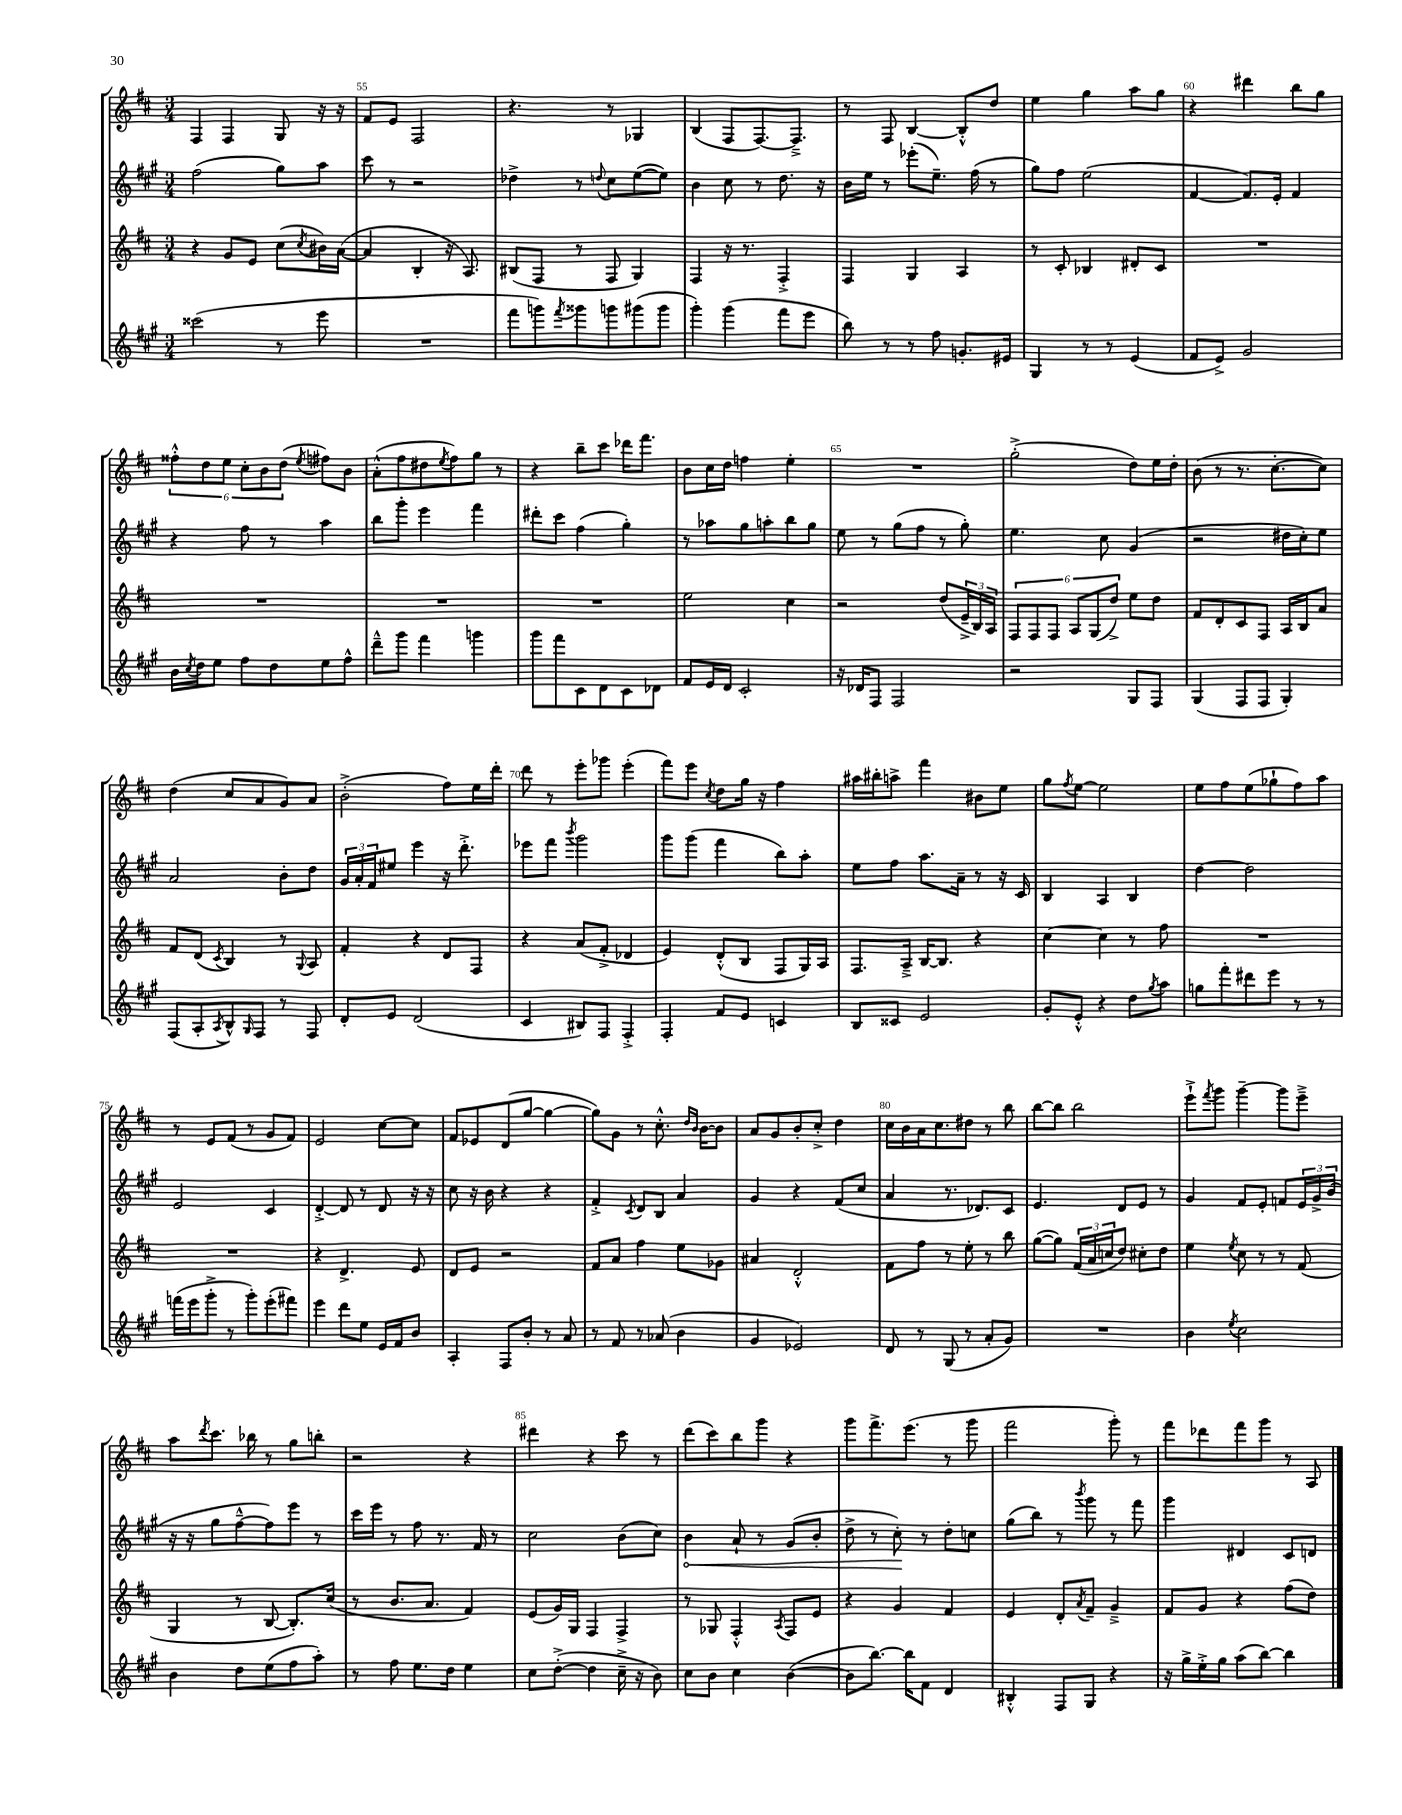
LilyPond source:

<<
\new StaffGroup <<
\new Staff = "s0" {
    \clef treble \key d \major \numericTimeSignature \time 3/4
    fis4 fis4 g8 r16 r16 |
    fis'8 e'8 fis2 |
    r4. r8 ges4 |
    b4( fis8 fis8.~) fis8.---> |
    r8 fis8 b4~ b8-.-^ d''8 |
    e''4 g''4 a''8 g''8 |
    r4 dis'''4 b''8 g''8 |
    \tuplet 6/4 { fisis''8-.-^ d''8 e''8 cis''8-. b'8 d''8( } \acciaccatura { e''8 } fis''8) b'8 |
    a'8-.-^( fis''8 dis''8 \acciaccatura { e''8 } fis''8) g''8 r8 |
    r4 b''8-- cis'''8 des'''16 fis'''8. |
    b'8 cis''16 d''16 f''4 e''4-. |
    R2. |
    g''2-.->( d''8) e''16 d''16-. |
    b'8( r8 r8. cis''8.~-. cis''8) |
    d''4( cis''8 a'8 g'8) a'8 |
    b'2-.->( fis''8) e''16 d'''16-. |
    d'''8 r8 e'''8-. ges'''8 e'''4-.( |
    fis'''8) e'''8 \acciaccatura { cis''8 } d''8 g''16 r16 fis''4 |
    ais''16 bis''16-. a''8-> fis'''4 bis'8 e''8 |
    g''8 \acciaccatura { fis''8 } e''8~ e''2 |
    e''8 fis''8 e''8( ges''8-! fis''8) a''8 |
    r8 e'8 fis'8( r8 g'8 fis'8) |
    e'2 cis''8~ cis''8 |
    fis'8 ees'8 d'8( g''8~ g''4~ |
    g''8) g'8 r8 cis''8.-.-^ \grace { d''16 b'16 } b'16~ b'8 |
    a'8 g'8 b'8-. cis''8-.-> d''4 |
    cis''16 b'16 a'16 cis''8. dis''8 r8 b''8 |
    b''8~ b''8 b''2 |
    e'''8-!-> \acciaccatura { fis'''8 } g'''8 g'''4~-- g'''8 e'''8---> |
    a''8 \acciaccatura { d'''8 } cis'''8. bes''16 r8 g''8 b''8-. |
    r2 r4 |
    dis'''4 r4 cis'''8 r8 |
    d'''8( cis'''8) b''8 g'''8 r4 |
    g'''8 fis'''8.-> e'''8.( r8 g'''8 |
    fis'''2 g'''8-.) r8 |
    fis'''8 des'''8 fis'''8 g'''8 r8 a8 \bar "|." |
}
\new Staff = "s1" {
    \clef treble \key a \major \numericTimeSignature \time 3/4
    fis''2( gis''8) a''8 |
    cis'''8 r8 r2 |
    des''4-> r8 \appoggiatura { d''8 } cis''8 e''8~( e''8) |
    b'4 cis''8 r8 d''8. r16 |
    b'16 e''16 r8 ees'''8-.( e''8.--) fis''16( r8 |
    gis''8) fis''8 e''2( |
    fis'4~ fis'8.) e'16-. fis'4 |
    r4 fis''8 r8 a''4 |
    b''8 gis'''8-. e'''4 fis'''4 |
    dis'''8-. cis'''8 fis''4( gis''4-.) |
    r8 aes''8 gis''8 a''8-. b''8 gis''8 |
    e''8 r8 gis''8( fis''8 r8 gis''8-.) |
    e''4. cis''8 gis'4( |
    r2 dis''16 cis''16-.) e''8 |
    a'2 b'8-. d''8 |
    \tuplet 3/2 { gis'16 a'16-. fis'16 } eis''8 e'''4 r16 d'''8.-.-> |
    ees'''8 fis'''8 \acciaccatura { b'''8 } gis'''2 |
    gis'''8 gis'''8( fis'''4 b''8) a''8-. |
    e''8 fis''8 a''8. a'16-- r8 r16 cis'16 |
    b4 a4 b4 |
    d''4~ d''2 |
    e'2 cis'4 |
    d'4~-.-> d'8 r8 d'8 r16 r16 |
    cis''8 r16 b'16 r4 r4 |
    fis'4-.-> \acciaccatura { cis'8 } d'8 b8 a'4 |
    gis'4 r4 fis'8( cis''8 |
    a'4 r8. des'8.) cis'8 |
    e'4. d'8 e'8 r8 |
    gis'4 fis'8 e'8-. f'8 \tuplet 3/2 { e'16 gis'16-> b'16( } |
    r16 r16 gis''8 fis''8~---^ fis''8) e'''8 r8 |
    cis'''16 e'''16 r8 fis''8 r8. fis'16 r8 |
    cis''2 b'8( cis''8) |
    \once \override Hairpin.circled-tip = ##t b'4\< a'8-! r8 gis'8( b'8-. |
    d''8-> r8 cis''8-.\!) r8 d''8-. c''8 |
    gis''8( b''8) r8 \acciaccatura { b'''8 } gis'''8 r8 fis'''8 |
    gis'''4 dis'4 cis'8 d'8 \bar "|." |
}
\new Staff = "s2" {
    \clef treble \key d \major \numericTimeSignature \time 3/4
    r4 g'8 e'8 cis''8( \acciaccatura { cis''8 } bis'16) a'16~( |
    a'4 b4-. r16 a8.) |
    bis8( fis8 r8 fis8 g4) |
    fis4 r16 r8. fis4-.-> |
    fis4 g4 a4 |
    r8 cis'8-. bes4 dis'8-. cis'8 |
    R2. |
    R2. |
    R2. |
    R2. |
    e''2 cis''4 |
    r2 d''8( \tuplet 3/2 { e'16---> b16) a16 } |
    \tuplet 6/4 { fis8 fis8 fis8 a8 g8( d''8->) } e''8 d''8 |
    fis'8 d'8-. cis'8 fis8 a16 b16 a'8 |
    fis'8 d'8( \acciaccatura { cis'8 } b4) r8 \appoggiatura { g8 } a8 |
    fis'4-. r4 d'8 fis8 |
    r4 a'8( fis'8-.-> des'4 |
    e'4) d'8-.-^( b8 fis8 g16) a16 |
    fis8. a16---> b16~ b8. r4 |
    cis''4~ cis''4 r8 fis''8 |
    R2. |
    R2. |
    r4 d'4.-> e'8 |
    d'8 e'8 r2 |
    fis'8 a'8 fis''4 e''8 ges'8 |
    ais'4 d'2-.-^ |
    fis'8 fis''8 r8 e''8-. r8 b''8 |
    g''8~( g''8) \tuplet 3/2 { fis'16( a'16 c''16 } d''8) cis''8-. d''8 |
    e''4 \acciaccatura { e''8 } cis''8 r8 r8 fis'8( |
    g4 r8 b8~ b8.-.) cis''16( |
    r8 b'8. a'8. fis'4) |
    e'8( g'16) g16 fis4 fis4-> |
    r8 ges8 fis4-.-^ \acciaccatura { a8 } fis8 e'8 |
    r4 g'4 fis'4 |
    e'4 d'8-. \acciaccatura { a'8 } fis'8-- g'4---> |
    fis'8 g'8 r4 fis''8( d''8) \bar "|." |
}
\new Staff = "s3" {
    \clef treble \key a \major \numericTimeSignature \time 3/4
    cisis'''2( r8 e'''8 |
    R2. |
    fis'''8 g'''8) \acciaccatura { fis'''8 } gisis'''8 g'''8 gis'''8( gis'''8 |
    gis'''4-.) gis'''4( fis'''8 e'''8 |
    b''8) r8 r8 fis''8 g'8.-. eis'16 |
    gis4 r8 r8 e'4( |
    fis'8 e'8->) gis'2 |
    b'16 \acciaccatura { cis''8 } d''16 e''8 fis''8 d''8 e''8 fis''8-^ |
    d'''8---^ gis'''8 fis'''4 g'''4 |
    gis'''8 fis'''8 cis'8 d'8 cis'8 des'8 |
    fis'8 e'16 d'16 cis'2-. |
    r16 des'16 fis8 fis2 |
    r2 gis8 fis8 |
    gis4( fis8 fis8 gis4-.) |
    fis8( a8-. \acciaccatura { a8 } b8-^) \grace { gis16 } fis8 r8 fis8 |
    d'8-. e'8 d'2( |
    cis'4 bis8) fis8 fis4-.-> |
    fis4-. fis'8 e'8 c'4 |
    b8 cisis'8 e'2 |
    gis'8-. e'8-.-^ r4 d''8 \acciaccatura { gis''8 } a''8 |
    g''8 fis'''8-. dis'''8 e'''8 r8 r8 |
    f'''16( e'''16 gis'''8-.-> r8 gis'''8-.) e'''8-.( fis'''8) |
    e'''4 d'''8 e''8 e'16 fis'16 b'8 |
    a4-. fis8 b'8-. r8 a'8 |
    r8 fis'8 r8 aes'8( b'4 |
    gis'4 ees'2) |
    d'8 r8 gis8( r8 a'8-. gis'8) |
    R2. |
    b'4 \acciaccatura { e''8 } cis''2 |
    b'4 d''8 e''8( fis''8 a''8-.) |
    r8 fis''8 e''8. d''16 e''4 |
    cis''8 d''8~-.->( d''4 cis''16---> r16 b'8) |
    cis''8 b'8 cis''4 b'4~( |
    b'8 b''8.~) b''16 fis'8 d'4 |
    bis4-.-^ fis8 gis8 r4 |
    r16 gis''16-> e''16-.-> gis''16 a''8( b''8~) b''4 \bar "|." |
}
>>
>>
\layout { \context { \Score currentBarNumber = #54 \override BarNumber.break-visibility = ##(#f #t #t) barNumberVisibility = #(every-nth-bar-number-visible 5) } }
